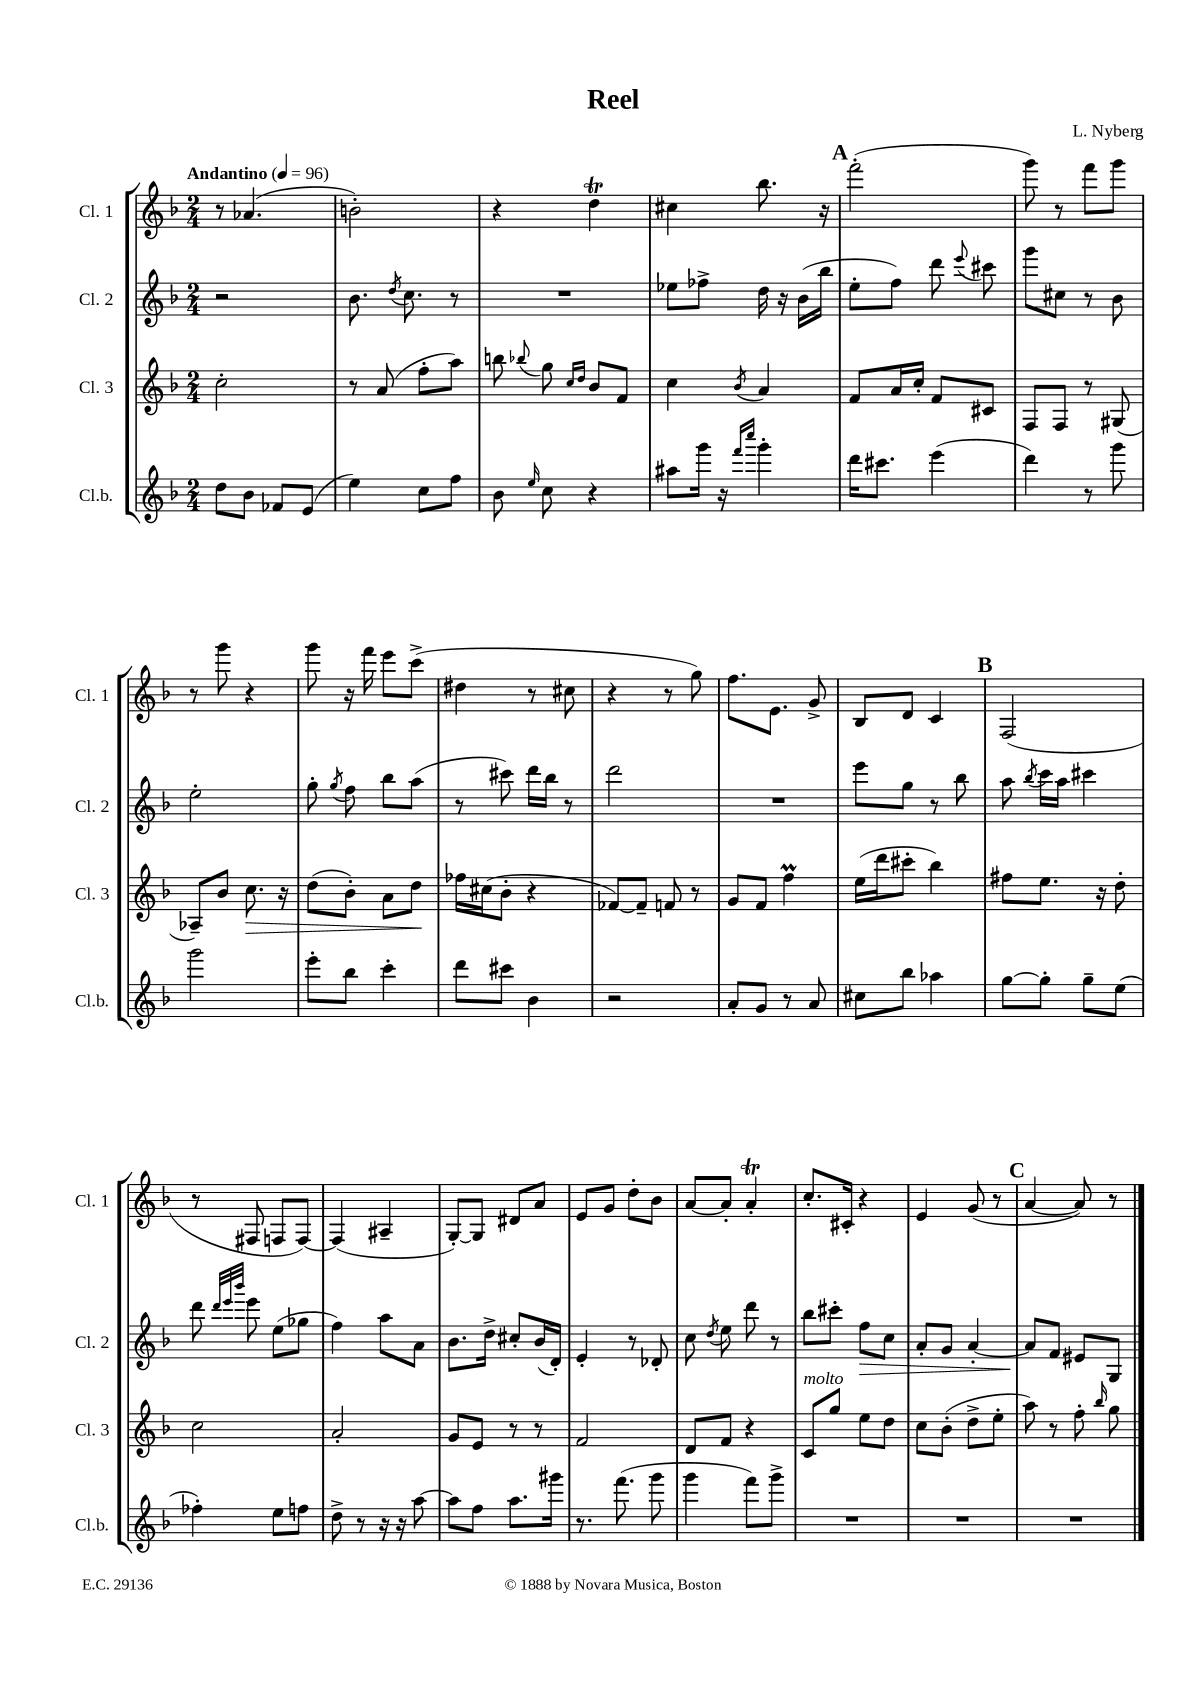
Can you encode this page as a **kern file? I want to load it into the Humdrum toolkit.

**kern	**kern	**kern	**kern
*staff4	*staff3	*staff2	*staff1
*clefG2	*clefG2	*clefG2	*clefG2
*k[b-]	*k[b-]	*k[b-]	*k[b-]
*M2/4	*M2/4	*M2/4	*M2/4
*MM96	*MM96	*MM96	*MM96
8dd\L	2cc'\	2r	8r
8b-\J	.	.	(4.a-/
8f-/L	.	.	.
(8e/J	.	.	.
=	=	=	=
4ee\)	8r	8.b-\	2b'\)
.	(8a/	.	.
.	.	8qdd/	.
.	.	8.cc\	.
8cc\L	8ff'\L	.	.
8ff\J	8aa\J)	8r	.
=	=	=	=
8b-\	8bb\	2r	4r
16qqee/	8qqbb-/	.	.
8cc\	8gg\	.	.
.	16qqcc/LL	.	.
.	16qqdd/JJ	.	.
4r	8b-/L	.	4dd\
.	8f/J	.	.
=	=	=	=
8aa#\L	4cc\	8ee-\L	4cc#\
16ggg\Jk	.	8ff-^\J	.
16r	.	.	.
16qqfff/LL	.	.	.
16qqcccc/JJ	8qb-/	.	.
4ggg'\	4a/	16dd\	8.bb-\
.	.	16r	.
.	.	(16b-\LL	.
.	.	16bb-\JJ	16r
=	=	=	=
16ddd\LK	8f/L	8ee'\L	(2fff'\
8.ccc#\J	.	.	.
.	16a/L	8ff\J)	.
.	16cc'/JJ	.	.
(4eee\	8f/L	8ddd\	.
.	.	8qqeee/	.
.	8c#/J	8ccc#\	.
=	=	=	=
4ddd\)	8F/L	8ggg\L	8ggg\)
.	8F/J	8cc#\J	8r
8r	8r	8r	8fff\L
8ggg\	(8G#/	8b-\	8ggg\J
=	=	=	=
2ggg\	8A-~/L)	2ee'\	8r
.	8b-/J	.	8ggg\
.	8.cc\	.	4r
.	16r	.	.
=	=	=	=
8eee'\L	(8dd\L	8gg'\	8ggg\
.	.	8qgg/	.
8bb-\J	8b-'\J)	8ff\	16r
.	.	.	16fff\
4ccc'\	8a\L	8bb-\L	8eee\L
.	8dd\J	(8aa\J	(8ccc^\J
=	=	=	=
8ddd\L	16ff-\LL	8r	4dd#\
.	(16cc#\J	.	.
8ccc#\J	8b-'\J	8ccc#\)	.
4b-\	4r	16ddd\LL	8r
.	.	16bb-\JJ	.
.	.	8r	8cc#\
=	=	=	=
2r	[8f-/L)	2ddd\	4r
.	8f-~/]J	.	.
.	8f/	.	8r
.	8r	.	8gg\)
=	=	=	=
8a'/L	8g/L	2r	8.ff\L
8g/J	8f/J	.	.
.	.	.	8.e\J
8r	4ff\	.	.
8a/	.	.	8g^/
=	=	=	=
8cc#\L	(16ee\LL	8eee\L	8B-/L
.	16ddd\J	.	.
8bb-\J	8ccc#'\J	8gg\J	8d/J
4aa-\	4bb-\)	8r	4c/
.	.	8bb-\	.
=	=	=	=
[8gg\L	8ff#\L	8aa\	(2F/
.	.	8qbb-/	.
8gg'\]J	8.ee\J	16ccc\LL	.
.	.	16aa\JJ	.
8gg~\L	.	4ccc#\	.
.	16r	.	.
(8ee\J	8dd'\	.	.
=	=	=	=
4ff-'\)	2cc\	8ddd\	8r
.	.	32qqddd/LLL	.
.	.	32qqeee/	.
.	.	32qqbbb-/JJJ	.
.	.	8eee\	8F#/
8ee\L	.	(8ee\L	8F/L
8ff\J	.	8gg-\J	[8F/J)
=	=	=	=
8dd^\	2a'/	4ff\)	(4F/]
8r	.	.	.
16r	.	8aa\L	4A#~/
16r	.	.	.
[8aa\	.	8a\J	.
=	=	=	=
8aa\]L	8g/L	8.b-\L	[8G'/L)
8ff\J	8e/J	.	8G/]J
.	.	16dd^\Jk	.
8.aa\L	8r	8cc#'/L	8d#/L
.	8r	(16b-/L	8a/J
16ggg#\Jk	.	16d'/JJ)	.
=	=	=	=
8.r	2f/	4e'/	8e/L
.	.	.	8g/J
(8.fff\	.	.	.
.	.	8r	8dd'\L
8ggg\	.	8d-'/	8b-\J
=	=	=	=
4ggg\	8d/L	8cc\	[8a/L
.	.	8qdd/	.
.	8f/J	8ee\	8a'/]J
8fff\L)	4r	8ddd\	4a'/
8ggg^\J	.	8r	.
=	=	=	=
2r	8c/L	8bb-\L	8.cc'/L
.	8gg/J	8ccc#'\J	.
.	.	.	16c#'/Jk
.	8ee\L	8ff\L	4r
.	8dd\J	8cc\J	.
=	=	=	=
2r	8cc\L	8a'/L	4e/
.	(8b-'\J	8g/J	.
.	8dd^\L	[4a'/	(8g/
.	8ee'\J	.	8r
=	=	=	=
2r	8aa\)	8a/]L	[4a/
.	8r	8f/J	.
.	8ff'\	8e#/L	8a/])
.	16qqbb-/	.	.
.	8gg\	8G/J	8r
==	==	==	==
*-	*-	*-	*-
